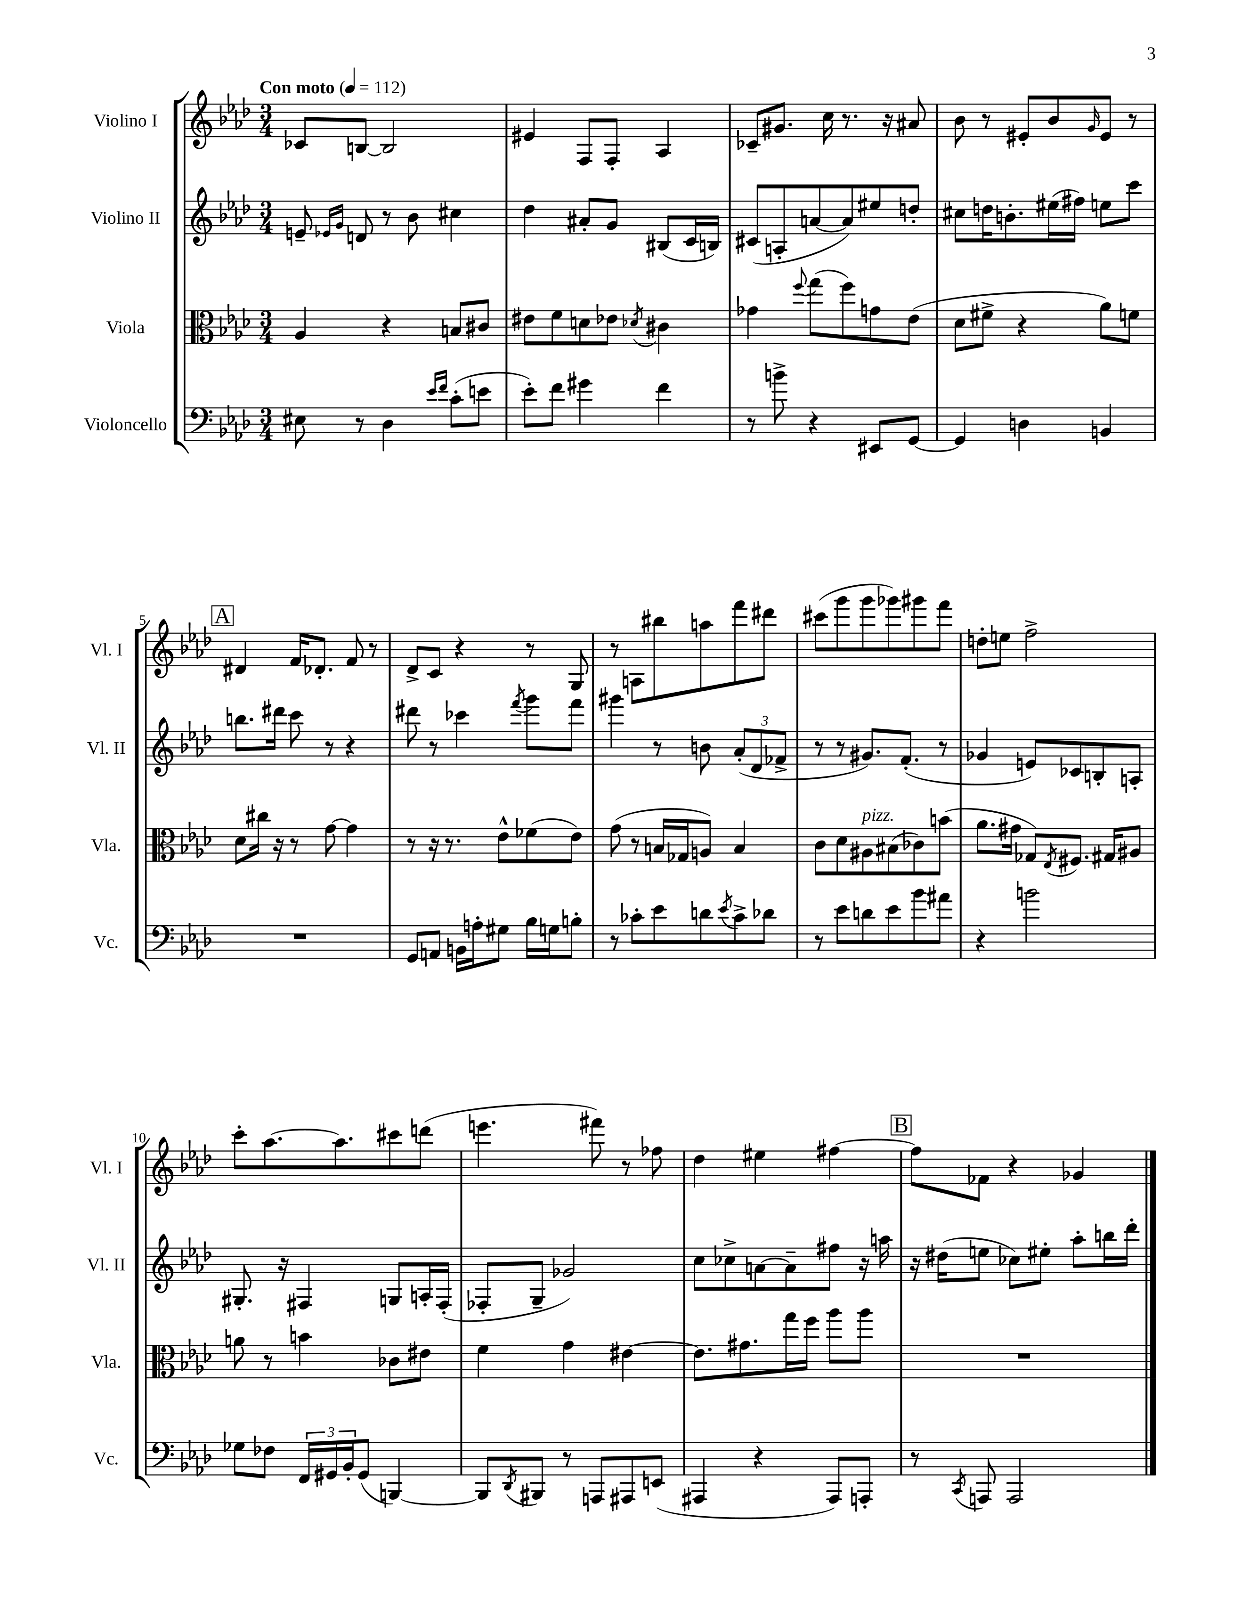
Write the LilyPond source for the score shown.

<<
\new StaffGroup <<
\new Staff = "s0" \with { instrumentName = "Violino I" shortInstrumentName = "Vl. I" } {
    \clef treble \key aes \major \numericTimeSignature \time 3/4 \tempo "Con moto" 4 = 112
    ces'8 b8~ b2 |
    eis'4 f8 f8-. aes4 |
    ces'8-- gis'8. c''16 r8. r16 ais'8 |
    bes'8 r8 eis'8-. bes'8 \grace { g'16 } eis'8 r8 |
    \mark \markup { \box "A" } dis'4 f'16 des'8.-. f'8 r8 |
    des'8-> c'8 r4 r8 g8 |
    r8 a8 bis''8 a''8 f'''8 dis'''8 |
    cis'''8( g'''8 g'''8 ges'''8) gis'''8 f'''8 |
    d''8-. e''8 f''2-> |
    c'''8-. aes''8.~ aes''8. cis'''8 d'''8( |
    e'''4. fis'''8) r8 fes''8 |
    des''4 eis''4 fis''4~ |
    \mark \markup { \box "B" } fis''8 fes'8 r4 ges'4 \bar "|." |
}
\new Staff = "s1" \with { instrumentName = "Violino II" shortInstrumentName = "Vl. II" } {
    \clef treble \key aes \major \numericTimeSignature \time 3/4
    e'8-- \grace { ees'16 g'16 } d'8 r8 bes'8 cis''4 |
    des''4 ais'8-. g'8 bis8( c'16 b16) |
    cis'8( a8-. a'8~ a'8) eis''8 d''8-. |
    cis''8 d''16 b'8.-. eis''16( fis''16) e''8 c'''8 |
    \mark \markup { \box "A" } b''8. dis'''16 c'''8 r8 r4 |
    dis'''8 r8 ces'''4 \acciaccatura { f'''8 } g'''8 f'''8 |
    gis'''4 r8 b'8 \tuplet 3/2 { aes'8-.( des'8 fes'8-> } |
    r8 r8 gis'8.) f'8.-.( r8 |
    ges'4 e'8) ces'8 b8-. a8-. |
    gis8.-. r16 fis4 g8 a16-. fis16-.( |
    fes8-. g8-- ges'2) |
    c''8 ces''8-> a'8~ a'8-- fis''8 r16 a''16 |
    \mark \markup { \box "B" } r16 dis''16( e''8 ces''8) eis''8-. aes''8-. b''16 des'''16-. \bar "|." |
}
\new Staff = "s2" \with { instrumentName = "Viola" shortInstrumentName = "Vla." } {
    \clef alto \key aes \major \numericTimeSignature \time 3/4
    aes4 r4 b8 cis'8 |
    eis'8 f'8 d'8 ees'8 \acciaccatura { des'8 } cis'4 |
    ges'4 \appoggiatura { f''8 } g''8( f''8) g'8 ees'8( |
    des'8 fis'8-> r4 aes'8) f'8 |
    \mark \markup { \box "A" } des'8 cis''16 r16 r8 g'8~ g'4 |
    r8 r16 r8. ees'8-^ fes'8( ees'8) |
    g'8( r8 b16 ges16 a8) b4 |
    c'8 des'8 ais8^\markup { \italic "pizz." } bis8( ces'8) b'8( |
    aes'8. gis'16 ges8) \acciaccatura { ees8 } fis8. gis16 ais8 |
    a'8 r8 b'4 ces'8 eis'8 |
    f'4 g'4 eis'4~ |
    eis'8. gis'8. g''16 f''16 aes''8 aes''8 |
    \mark \markup { \box "B" } R2. \bar "|." |
}
\new Staff = "s3" \with { instrumentName = "Violoncello" shortInstrumentName = "Vc." } {
    \clef bass \key aes \major \numericTimeSignature \time 3/4
    eis8 r8 des4 \grace { ees'16 f'16 } c'8-.( e'8 |
    ees'8-.) f'8 gis'4 f'4 |
    r8 b'8-> r4 eis,8 g,8~ |
    g,4 d4 b,4 |
    \mark \markup { \box "A" } R2. |
    g,8 a,8 b,16 a16-. gis8 bes16 g16 b8-. |
    r8 ces'8-. ees'8 d'8 \acciaccatura { ees'8 } ces'8-> des'8 |
    r8 ees'8 d'8 ees'8 bes'8 ais'8 |
    r4 b'2 |
    ges8 fes8 \tuplet 3/2 { f,16 gis,16 bes,16-. } gis,8( b,,4~) |
    b,,8 \acciaccatura { des,8 } bis,,8 r8 a,,8 ais,,8 e,8( |
    ais,,4 r4 ais,,8) a,,8-. |
    \mark \markup { \box "B" } r8 \acciaccatura { c,8 } a,,8 a,,2 \bar "|." |
}
>>
>>
